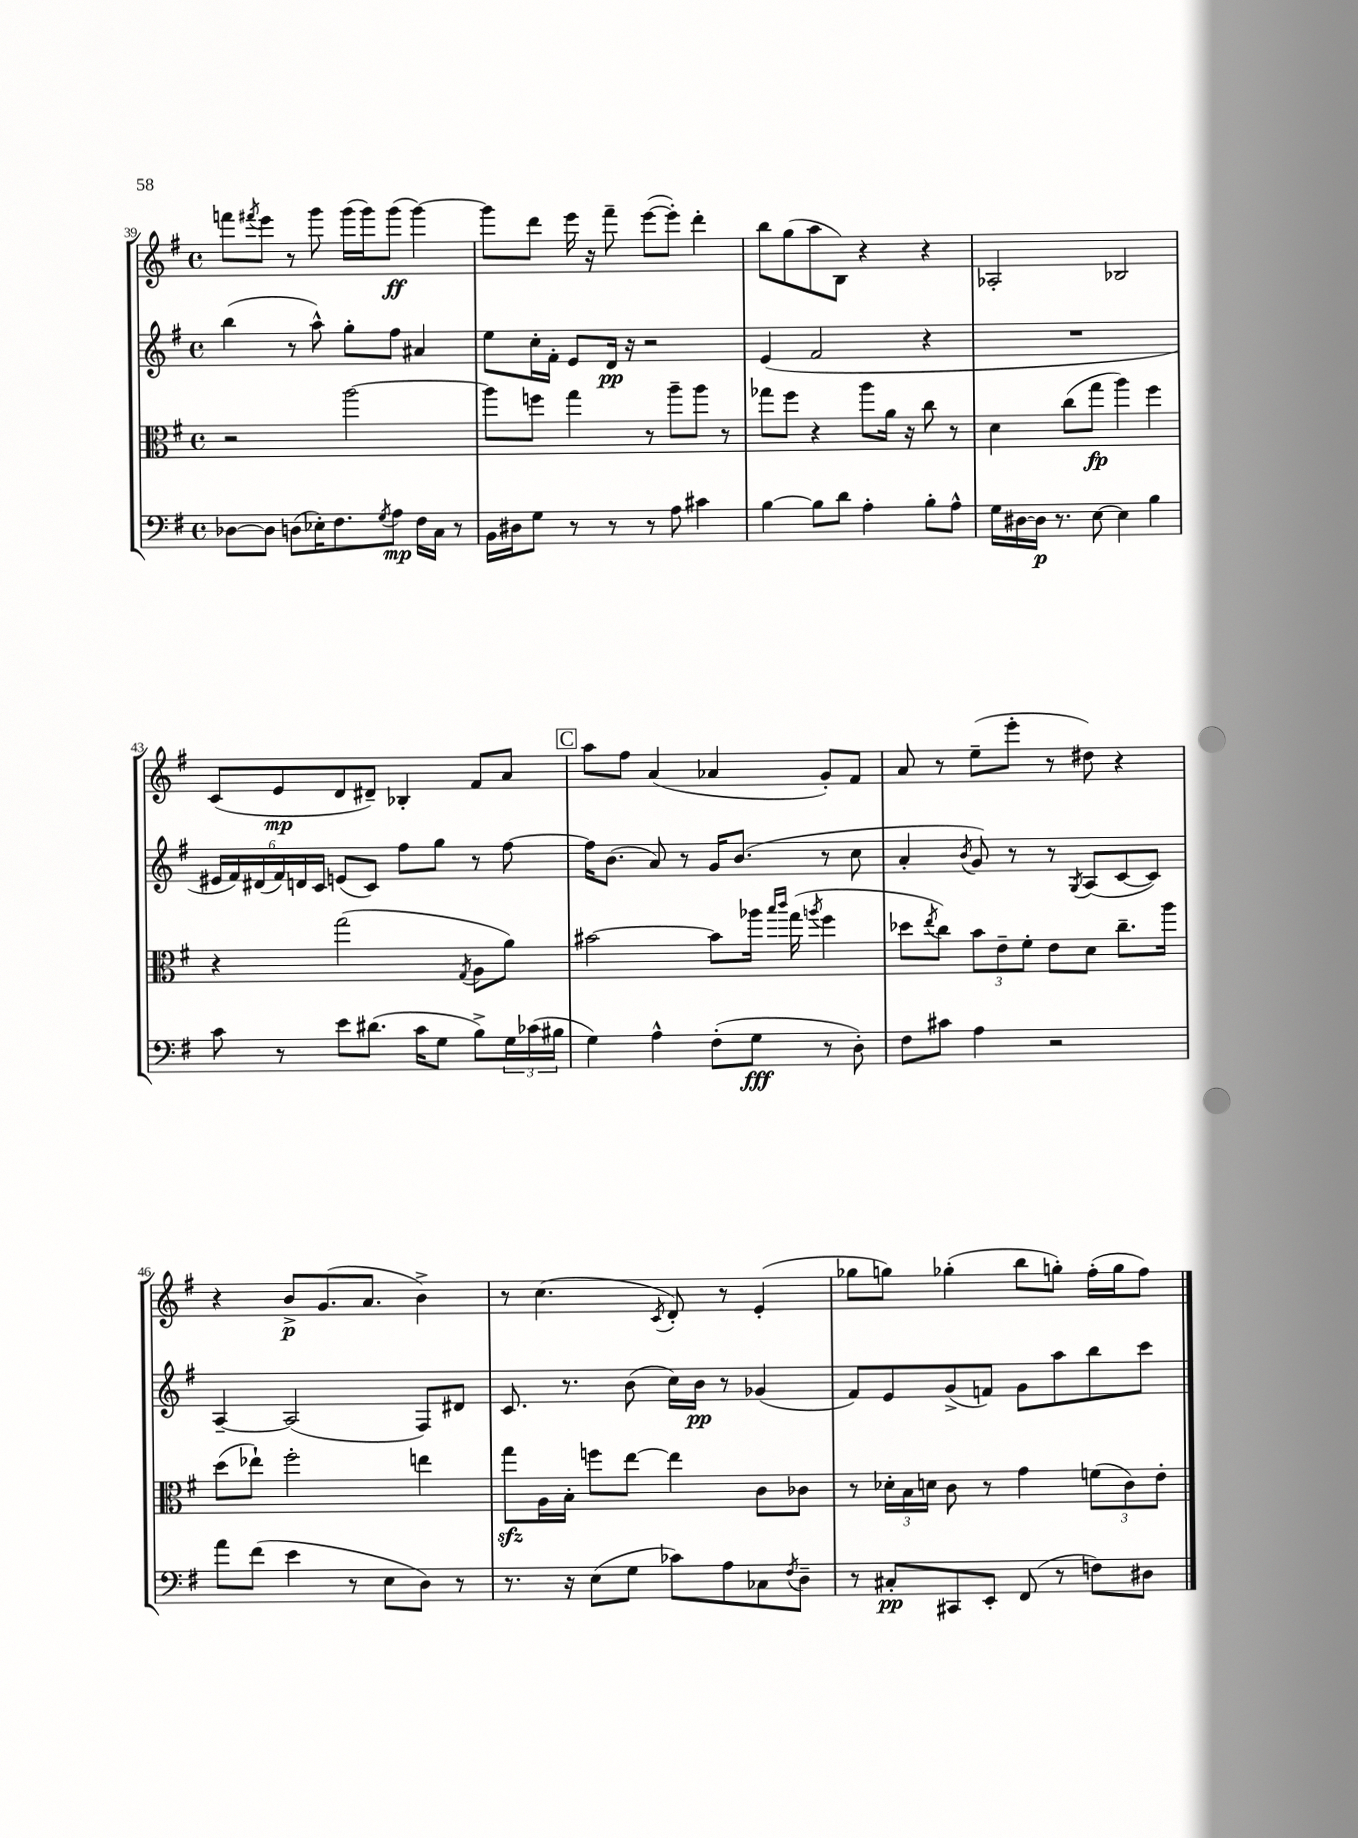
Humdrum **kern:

**kern	**kern	**kern	**kern
*staff4	*staff3	*staff2	*staff1
*clefF4	*clefC3	*clefG2	*clefG2
*k[f#]	*k[f#]	*k[f#]	*k[f#]
*M4/4	*M4/4	*M4/4	*M4/4
*met(c)	*met(c)	*met(c)	*met(c)
[8D-	2r	(4bb	8fff
.	.	.	8qfff#
8D-]	.	.	8eee
(8D	.	8r	8r
16E-')	.	8aa^^)	8ggg
8.F#	.	.	.
.	[2aa	8gg'	(16ggg
.	.	.	16ggg)
8qG	.	.	.
8A	.	8ff#	(8ggg
16F#	.	4a#	[4ggg)
16C	.	.	.
8r	.	.	.
=	=	=	=
16BB	8aa]	8ee	8ggg]
16D#	.	.	.
8G	8ff	16cc'	8ddd
.	.	16f#'	.
8r	4gg	8e	16eee
.	.	.	16r
8r	.	16d	8fff#~
.	.	16r	.
8r	8r	2r	([8eee
8A	8aa~	.	8eee'])
4c#	8aa	.	4ddd'
.	8r	.	.
=	=	=	=
[4B	8gg-	(4e	8bb
.	8ff#	.	(8gg
8B]	4r	2f#	8aa
8d	.	.	8B)
4A'	8aa	.	4r
.	16a	.	.
.	16r	.	.
8B'	8cc	4r	4r
8A^^	8r	.	.
=	=	=	=
16G	4d	1r	2A-'
[16D#	.	.	.
16D#]	.	.	.
8.r	.	.	.
.	(8cc	.	.
[8E	8gg	.	.
4E]	4aa)	.	2B-
4B	4ff#	.	.
=	=	=	=
8c	4r	24e#	(8c
.	.	24f#)	.
.	.	(24d#	.
8r	.	24f#)	8e
.	.	24d	.
.	.	24c	.
8e	(2gg	(8e	8d
(8.d#	.	8c)	8d#~)
.	.	8ff#	4B-'
16c	.	.	.
8G	.	8gg	.
.	8qG	.	.
8B^)	8A	8r	8f#
24G	8a)	[8ff#	8a
(24c-	.	.	.
24B#	.	.	.
=	=	=	=
4G)	[2b#	16ff#]	8aa
.	.	(8.b	.
.	.	.	8ff#
4A^^	.	8a)	(4a
.	.	8r	.
(8F#'	8b#]	16g	4a-
.	.	(8.b	.
8G	16aa-	.	.
.	16qqbb	.	.
.	16qqccc	.	.
.	(16gg	.	.
.	8qaa	.	.
8r	4ff#	8r	8g')
8D')	.	8cc	8f#
=	=	=	=
8F#	8dd-	4a'	8a
.	8qee	.	.
8c#	8cc)	.	8r
.	.	8qb	.
4A	12b	8g)	(8ee~
.	12e~	.	.
.	.	8r	8eee'
.	12f#'	.	.
2r	8e	8r	8r
.	.	8qG	.
.	8d	(8A	8dd#)
.	8.cc~	[8c	4r
.	.	8c])	.
.	16aa	.	.
=	=	=	=
8a	(8dd	[4A~	4r
(8f#	8ee-`)	.	.
4e	2ff#'	(2A]	8b^
.	.	.	(8.g
8r	.	.	.
.	.	.	8.a
8E	.	.	.
8D)	4ee	8F#)	4b^)
8r	.	8d#	.
=	=	=	=
8.r	8gg	8.c	8r
.	16A	.	(4.cc
16r	16B'	8.r	.
(8E	8ff	.	.
8G	[8ee	(8b	.
.	.	.	8qc
8c-)	4ee]	16cc)	8d')
.	.	16b	.
8A	.	8r	8r
8C-	8c	(4g-	(4e'
8qF#	.	.	.
8D~	8c-	.	.
=	=	=	=
8r	8r	8f#)	8gg-
8C#'	24d-'	8e	8gg)
.	24B	.	.
.	24d	.	.
8CC#	8c	(8g^	(4gg-'
8EE'	8r	8f)	.
(8FF#	4g	8g	8bb
8r	.	8aa	8gg')
8F)	(12f	8bb	(16ff#'
.	.	.	16gg
.	12c)	.	.
8D#	.	8ccc	8ff#)
.	12e'	.	.
==	==	==	==
*-	*-	*-	*-
